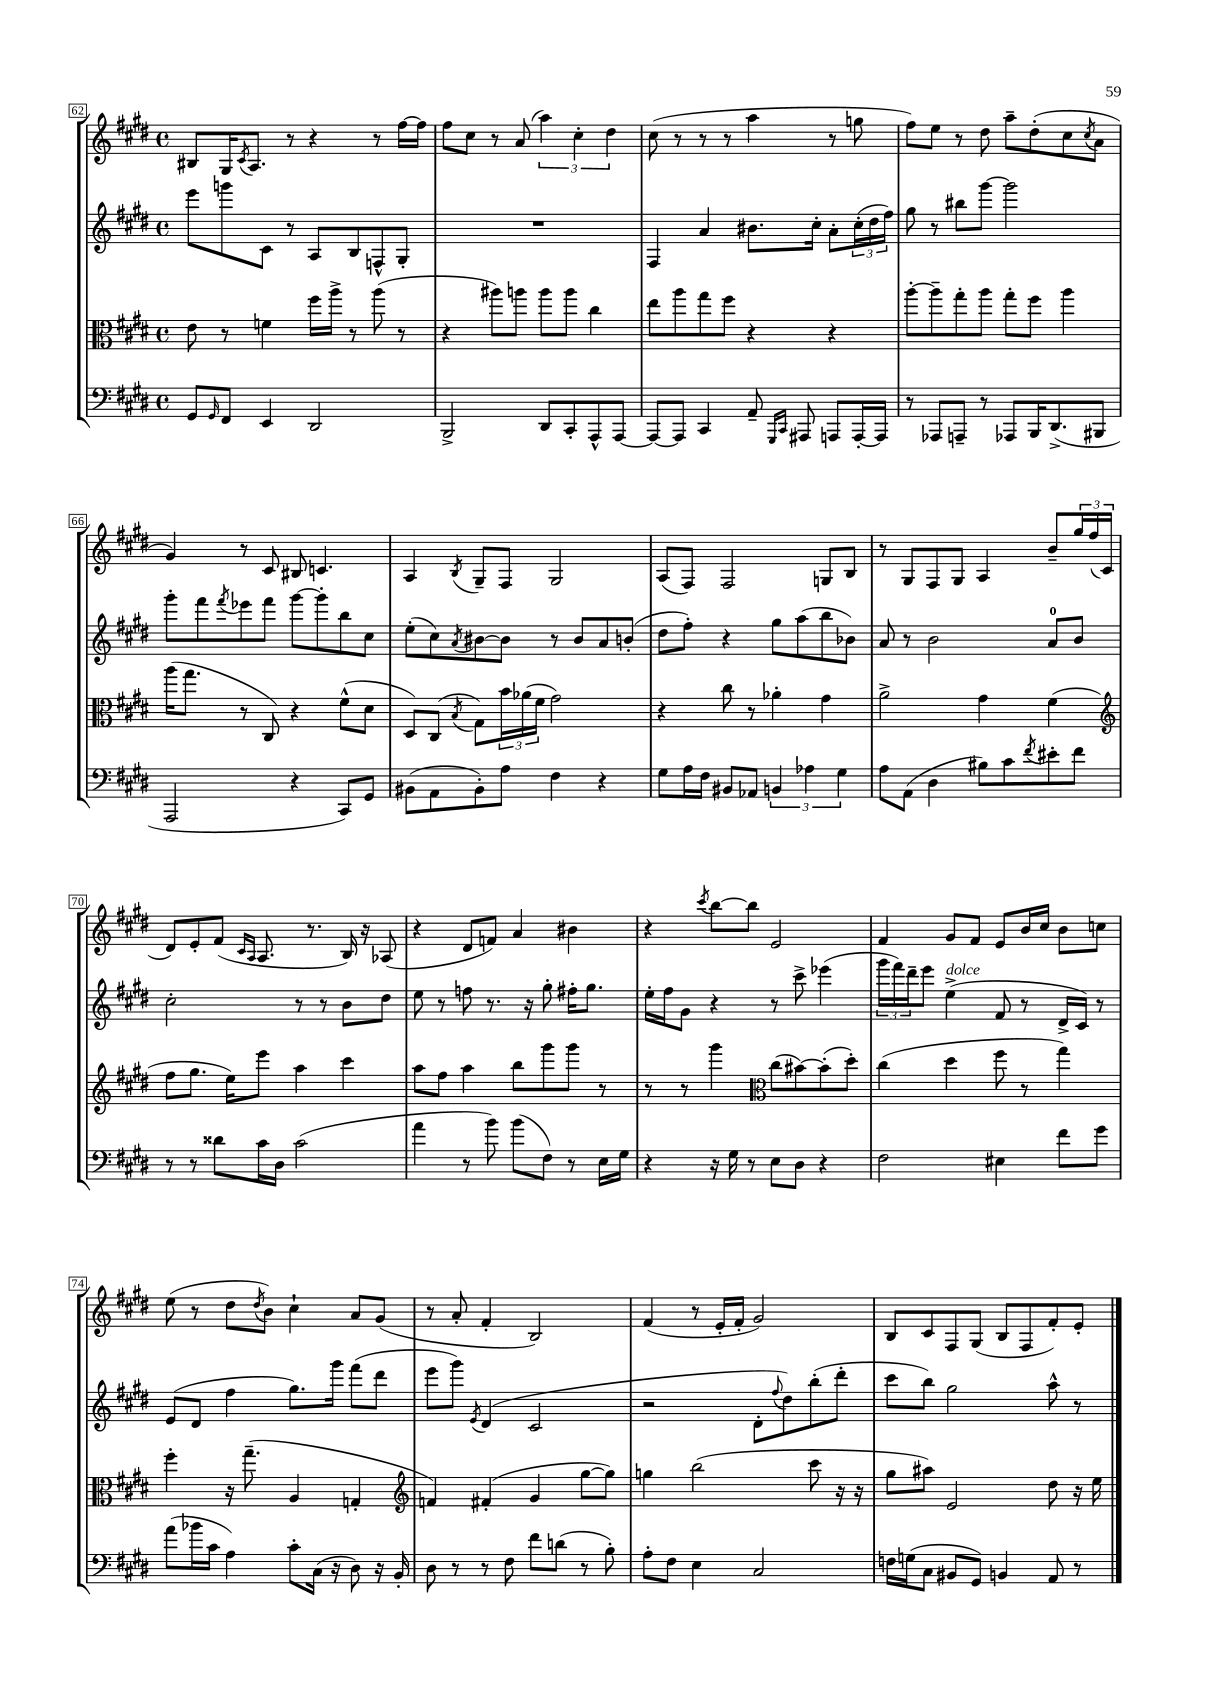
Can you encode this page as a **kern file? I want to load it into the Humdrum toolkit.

**kern	**kern	**kern	**kern
*staff4	*staff3	*staff2	*staff1
*clefF4	*clefC3	*clefG2	*clefG2
*k[f#c#g#d#]	*k[f#c#g#d#]	*k[f#c#g#d#]	*k[f#c#g#d#]
*M4/4	*M4/4	*M4/4	*M4/4
*met(c)	*met(c)	*met(c)	*met(c)
8GG#	8e	8eee	8B#
16qqGG#	.	.	.
8FF#	8r	8ggg	16G#
.	.	.	8qc#
.	.	.	8.A
4EE	4f	8c#	.
.	.	8r	8r
2DD#	16ff#	8A	4r
.	16aa^	.	.
.	8r	8B	.
.	(8aa	8F^^	8r
.	8r	8G#'	[16ff#
.	.	.	16ff#]
=	=	=	=
2BBB^	4r	1r	8ff#
.	.	.	8cc#
.	8aa#)	.	8r
.	8aa	.	(8a
8DD#	8aa	.	6aa)
8CC#'	8aa	.	.
.	.	.	6cc#'
8AAA^^	4cc#	.	.
.	.	.	6dd#
[8AAA	.	.	.
=	=	=	=
8AAA_	8ee	4F#	(8cc#
8AAA]	8aa	.	8r
4CC#	8gg#	4a	8r
.	8ff#	.	8r
8AA~	4r	8.b#	4aa
16qqGGG#	.	.	.
16qqCC#	.	.	.
8AAA#	.	.	.
.	.	16cc#'	.
8AAA	4r	8a'	8r
[16AAA'	.	(24cc#'	8gg
.	.	24dd#	.
16AAA]	.	.	.
.	.	24ff#)	.
=	=	=	=
8r	[8aa'	8gg#	8ff#)
8AAA-	8aa~]	8r	8ee
8AAA~	8gg#'	8bb#	8r
8r	8aa	[8ggg#	8dd#
8AAA-	8gg#'	2ggg#]	8aa~
16BBB	8ff#	.	(8dd#'
(8.DD#^	.	.	.
.	4aa	.	8cc#
.	.	.	8qcc#
8BBB#	.	.	8a
=	=	=	=
2AAA	(16aa	8ggg#'	4g#)
.	8.gg#	.	.
.	.	8fff#	.
.	.	8qfff#	.
.	8r	8eee-	8r
.	8C#)	8fff#	8c#
4r	4r	[8ggg#	8B#
.	.	8ggg#']	4.c
8CC#)	(8f#^^	8bb	.
8GG#	8d#	8cc#	.
=	=	=	=
(8BB#	8D#)	(8ee'	4A
8AA	(8C#	8cc#)	.
.	8qB	8qa	8qB
8BB#')	8G#)	[8b#	8G#~
8A	24b	8b#]	8F#
.	(24a-	.	.
.	24f#	.	.
4F#	2g#)	8r	2G#
.	.	8b#	.
4r	.	8a	.
.	.	(8b'	.
=	=	=	=
8G#	4r	8dd#	(8A
16A	.	8ff#')	8F#)
16F#	.	.	.
8BB#	8cc#	4r	2F#
8AA-	8r	.	.
6BB	4a-'	8gg#	.
.	.	(8aa	.
6A-	.	.	.
.	4g#	8bb	8G
6G#	.	.	.
.	.	8b-)	8B
=	=	=	=
8A	2a^	8a	8r
(8AA	.	8r	8G#
4D#	.	2b	8F#
.	.	.	8G#
8B#)	4g#	.	4A
8c#	.	.	.
8qf#	.	.	.
8e#'	(4f#	8a	8b~
8f#	.	8b	24gg#
.	.	.	(24ff#
.	.	.	24c#
=	=	=	=
*	*clefG2	*	*
8r	8ff#	2cc#'	8d#)
8r	8.gg#	.	8e'
8d##	.	.	(8f#
.	16ee)	.	.
.	.	.	16qqc#
.	.	.	16qqA
16c#	8eee	.	8.A
16D#	.	.	.
(2c#	4aa	8r	.
.	.	.	8.r
.	.	8r	.
.	4ccc#	8b	16B)
.	.	.	16r
.	.	8dd#	(8A-
=	=	=	=
4a	8aa	8ee	4r
.	8ff#	8r	.
8r	4aa	8ff	8d#
8b)	.	8.r	8f)
(8b	8bb	.	4a
.	.	16r	.
8F#)	8ggg#	8gg#'	.
8r	8ggg#	16ff#'	4b#
.	.	8.gg#	.
16E	8r	.	.
16G#	.	.	.
=	=	=	=
4r	8r	16ee'	4r
.	.	16ff#	.
.	8r	8g#	.
.	.	.	8qccc#
16r	4ggg#	4r	[8bb
16G#	.	.	.
8r	.	.	8bb]
*	*clefC3	*	*
8E	(8cc#	8r	2e
8D#	[8b#)	8ccc#^	.
4r	(8b#']	(4eee-	.
.	8dd#')	.	.
=	=	=	=
2F#	(4cc#	24ggg#	4f#
.	.	24fff#)	.
.	.	24ddd#~	.
.	.	8eee	.
.	4dd#	(4ee^	8g#
.	.	.	8f#
4E#	8ff#	8f#	8e
.	8r	8r	16b
.	.	.	16cc#
8f#	4gg#)	16d#^	8b
.	.	16c#)	.
8g#	.	8r	8cc
=	=	=	=
(8a	4ff#'	(8e	(8ee
16b-	.	8d#	8r
16c#	.	.	.
4A)	16r	4ff#	8dd#
.	(8.gg#~	.	.
.	.	.	8qdd#
.	.	.	8b)
8c#'	4A	8.gg#)	4cc#`
(16C#	.	.	.
16r	.	16ggg#	.
8D#)	4G'	(8fff#	8a
16r	.	8ddd#	(8g#
16BB'	.	.	.
=	=	=	=
*	*clefG2	*	*
8D#	4f)	8eee	8r
8r	.	8ggg#)	8a'
.	.	8qe	.
8r	(4f#'	(4d#	4f#'
8F#	.	.	.
8f#	4g#	2c#	2B)
(8d	.	.	.
8r	[8gg#	.	.
8B')	8gg#])	.	.
=	=	=	=
8A'	4gg	2r	(4f#
8F#	.	.	.
4E	(2bb	.	8r
.	.	.	16e'
.	.	.	16f#'
2C#	.	8d#'	2g#)
.	.	8qqff#	.
.	.	8dd#)	.
.	8ccc#	(8bb'	.
.	16r	8ddd#'	.
.	16r	.	.
=	=	=	=
16F	8gg#	8ccc#	8B
(16G	.	.	.
8C#	8aa#)	8bb)	8c#
8BB#	2e	2gg#	8F#
8GG#)	.	.	(8G#
4BB	.	.	8B
.	.	.	8F#
8AA	8dd#	8aa^^	8f#')
8r	16r	8r	8e'
.	16ee	.	.
==	==	==	==
*-	*-	*-	*-
